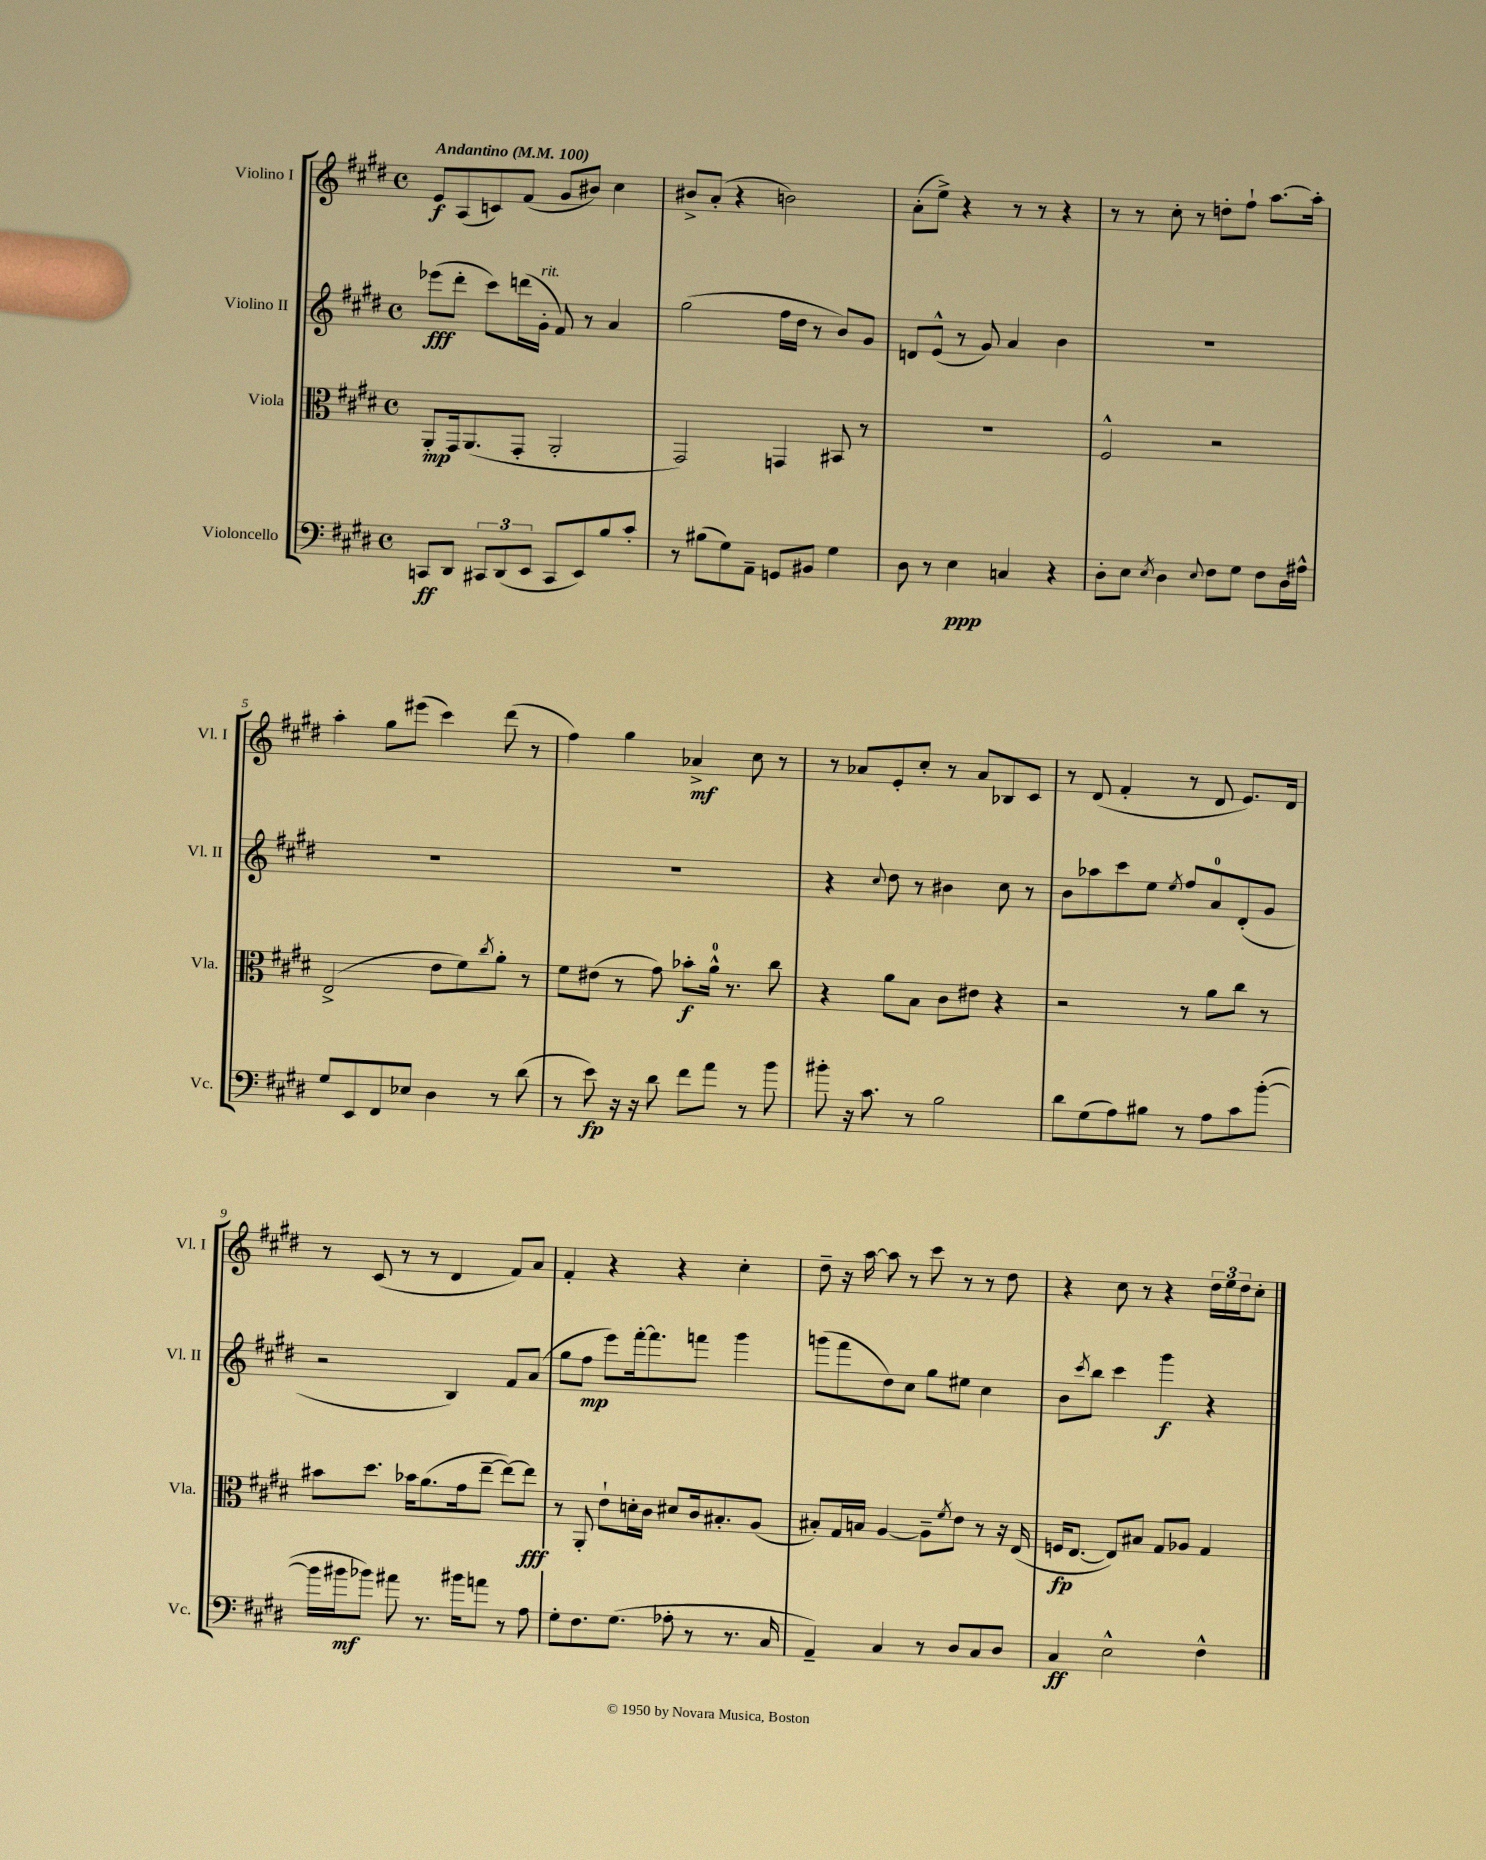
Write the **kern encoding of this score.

**kern	**kern	**kern	**kern
*staff4	*staff3	*staff2	*staff1
*clefF4	*clefC3	*clefG2	*clefG2
*k[f#c#g#d#]	*k[f#c#g#d#]	*k[f#c#g#d#]	*k[f#c#g#d#]
*M4/4	*M4/4	*M4/4	*M4/4
*met(c)	*met(c)	*met(c)	*met(c)
*MM100	*MM100	*MM100	*MM100
8CC	8AA'	(8eee-	8e
8DD#	16GG#	8ddd#'	(8A
.	(8.AA	.	.
12CC#	.	8ccc#)	8c)
(12DD#	.	.	.
.	8GG#'	(16ddd	(8f#
12EE	.	.	.
.	.	16g#'	.
8CC#	2AA'	8f#)	8g#
8EE)	.	8r	8b#)
8B	.	4a	4cc#
8c#'	.	.	.
=	=	=	=
8r	2GG#)	(2gg#	8b#^
(8B#	.	.	(8a'
8G#)	.	.	4r
8AA~	.	.	.
8GG	4GG	16ff#	2b)
.	.	16dd#	.
8BB#	.	8r	.
4G#	8BB#	8b)	.
.	8r	8g#	.
=	=	=	=
8D#	1r	8d	(8a'
8r	.	(8e^^	8ee^)
4E	.	8r	4r
.	.	8g#)	.
4C	.	4a	8r
.	.	.	8r
4r	.	4b	4r
=	=	=	=
8D#'	2F#^^	1r	8r
8E	.	.	8r
8qE	.	.	.
4D#	.	.	8cc#'
.	.	.	8r
8qqE	.	.	.
8F#	2r	.	8dd'
8G#	.	.	8ff#`
8F#	.	.	[8.aa
16D#	.	.	.
16A#^^	.	.	16aa']
=	=	=	=
8G#	(2E^	1r	4aa'
8EE	.	.	.
8FF#	.	.	8gg#
8E-	.	.	(8eee#
4D#	8e	.	4ccc#)
.	8f#)	.	.
.	8qcc#	.	.
8r	8a'	.	(8ddd#
(8d#	8r	.	8r
=	=	=	=
8r	8f#	1r	4ff#)
8e)	(8e#	.	.
16r	8r	.	4gg#
16r	.	.	.
8d#	8g#)	.	.
8f#	8b-'	.	4a-^
8a	16a^^	.	.
.	8.r	.	.
8r	.	.	8cc#
8b	8cc#	.	8r
=	=	=	=
8b#'	4r	4r	8r
16r	.	.	8a-
8.c#	.	.	.
.	.	8qqcc#	.
.	8a	8dd#	8e'
8r	8B	8r	8cc#'
2B	8c#	4b#	8r
.	8e#	.	8a-
.	4r	8cc#	8B-
.	.	8r	8c#
=	=	=	=
8d#	2r	8b	8r
(8G#	.	8aa-	(8d#
8A)	.	8ccc#	4f#'
8B#	.	8ee	.
.	.	8qee	.
8r	8r	8ff#	8r
8A	8a	8a	8d#
8c#	8cc#	(8d#'	8.e)
([8b'	8r	8g#	.
.	.	.	16d#
=	=	=	=
16b]	8b#	2r	8r
16b#	.	.	.
8b-)	8.dd#	.	(8c#
8a#	.	.	8r
.	16b-	.	.
8.r	(8.a	.	8r
.	.	4B)	4d#
16b#	16g#	.	.
8a	[8ee~	.	.
8r	8ee_)	8f#	8f#)
8A	8ee]	(8a	8a
=	=	=	=
8G#'	8r	8gg#	4f#'
8.F#	8AA'	8ff#	.
.	8e`	8eee)	4r
(8.G#	.	.	.
.	16d'	[16fff#'	.
.	16c#	8.fff#]	.
8A-'	8d#	.	4r
8r	16c#	8fff	.
.	8.B#'	.	.
8.r	.	4ggg#	4cc#'
.	(8A	.	.
16C#	.	.	.
=	=	=	=
4AA~)	8B#')	(8ggg	8dd#~
.	16G#	8fff#	16r
.	16B	.	[16aa
4C#	[4A	8dd#)	8aa]
.	.	8cc#	8r
8r	8A~]	8gg#	8ccc#
.	8qf#	.	.
8D#	8e	8ee#	8r
8C#	8r	4cc#	8r
8D#	16r	.	8dd#
.	(16E	.	.
=	=	=	=
4C#	16F	8b	4r
.	[8.E	.	.
.	.	8qccc#	.
.	.	8bb	.
2E^^	8E])	4ccc#	8cc#
.	8B#	.	8r
.	8G#	4ggg#	4r
.	8A-	.	.
4F#^^	4G#	4r	24dd#
.	.	.	24ee
.	.	.	24dd#
.	.	.	8cc#'
==	==	==	==
*-	*-	*-	*-
